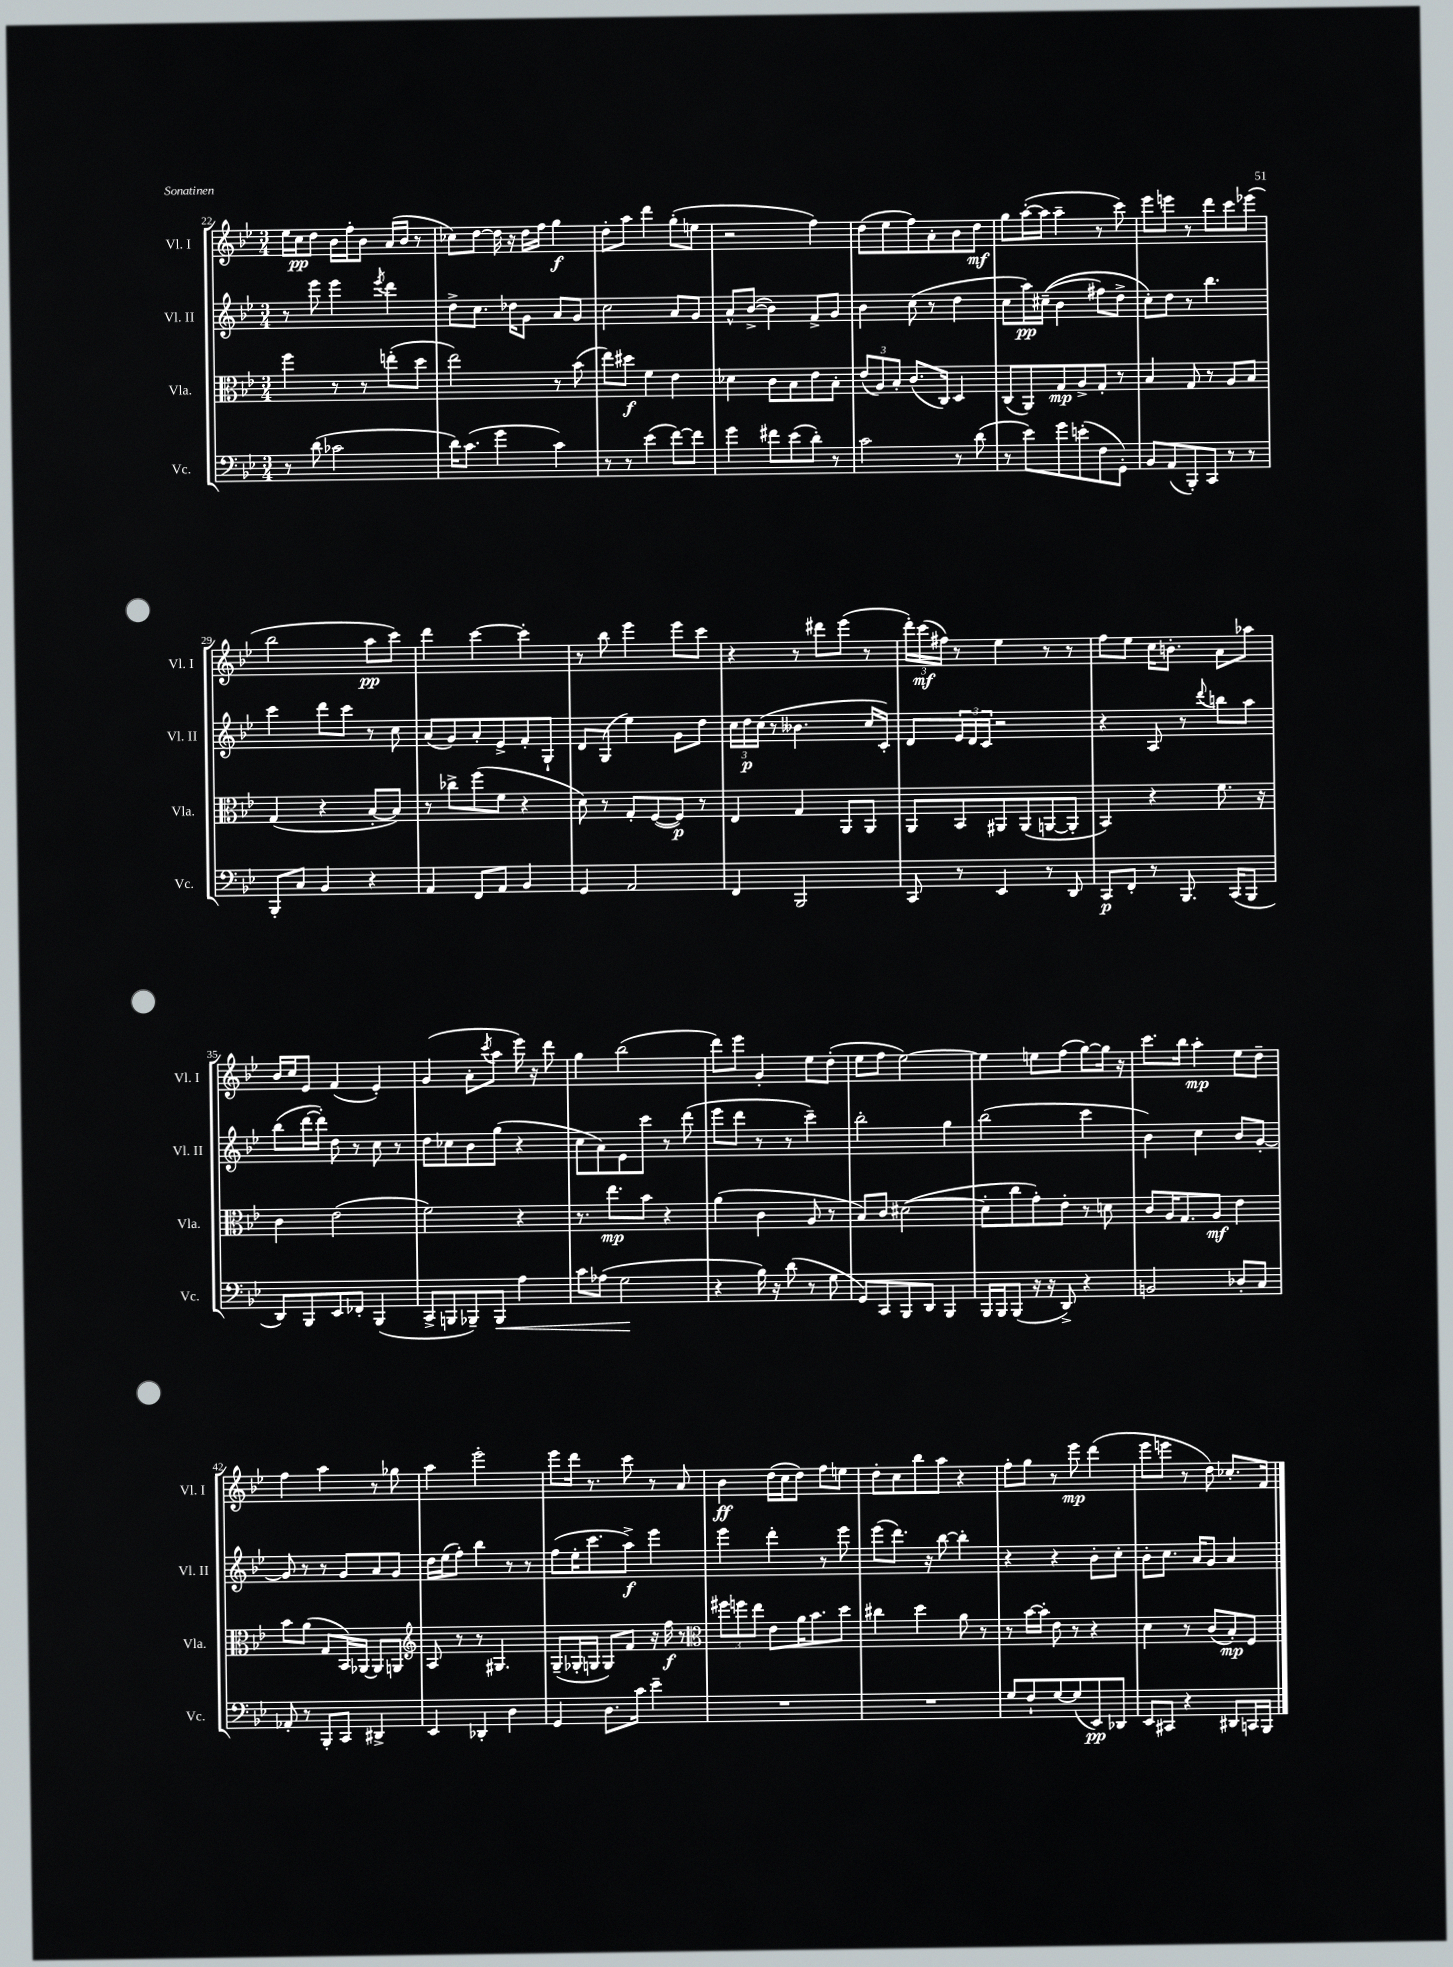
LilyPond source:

<<
\new StaffGroup <<
\new Staff = "s0" \with { instrumentName = "Vl. I" shortInstrumentName = "Vl. I" } {
    \clef treble \key bes \major \numericTimeSignature \time 3/4
    ees''16 c''16\pp d''8 bes'16 f''16-. bes'8 a'16( bes'16 r8 |
    ces''8) d''8~ d''16 r16 d''16 f''16 g''4\f |
    d''8-. a''8 d'''4 g''8-.( e''8 |
    r2 f''4) |
    d''8( ees''8 f''8) a'8-. bes'8 d''8\mf |
    g''8 a''16~-.( a''16 a''4-- r8 c'''8) |
    ees'''8 e'''8 r8 d'''8 c'''8 ees'''8( |
    bes''2 a''8\pp c'''8) |
    d'''4 c'''4~ c'''4-. |
    r8 bes''8 ees'''4 ees'''8 c'''8 |
    r4 r8 dis'''8 ees'''8( r8 |
    \tuplet 3/2 { d'''16-.) c'''16\mf( fis''16) } r8 ees''4 r8 r8 |
    f''8 ees''8 c''16 b'8.-. a'8 aes''8 |
    bes'16 c''16 ees'8 f'4( ees'4-.) |
    g'4( a'8-. \acciaccatura { c'''8 } a''8 ees'''16) r16 d'''8 |
    g''4 bes''2( |
    d'''8) ees'''8 g'4-. ees''8 d''8-.( |
    ees''8 f''8 ees''2~) |
    ees''4 e''8 f''8( g''8~) g''16 r16 |
    c'''8. bes''16 a''4-.\mp ees''8 d''8-- |
    f''4 a''4 r8 ges''8 |
    a''4 ees'''2-. |
    ees'''8 d'''16 r8. c'''8 r8 a'8 |
    bes'4\ff d''16( c''16 d''8) f''8 e''8 |
    d''8-. c''8 bes''8 a''8 r4 |
    f''8-. g''8 r8 ees'''8\mp d'''4( |
    ees'''8 e'''8 r8 d''8) ces''8.-. f'16 \bar "|." |
}
\new Staff = "s1" \with { instrumentName = "Vl. II" shortInstrumentName = "Vl. II" } {
    \clef treble \key bes \major \numericTimeSignature \time 3/4
    r8 ees'''8 ees'''4 \acciaccatura { ees'''8 } d'''4 |
    d''8-> c''8. des''16 g'8 a'8 g'8 |
    c''2 a'8 g'8 |
    a'8-^ bes'8~->( bes'4) f'8-> g'8 |
    bes'4 c''8( r8 d''4 |
    c''8 a''16\pp) cis''16--(\( bes'4 fis''8) d''8-> |
    c''8-.\) d''8 r8 bes''4. |
    c'''4 d'''8 c'''8 r8 c''8 |
    a'8( g'8) a'8-. ees'8-> f'8-. g8-! |
    d'8 g8( ees''4) g'8 d''8 |
    \tuplet 3/2 { c''16 d''16\p c''16( } r8 beses'4. c''16 c'16-.) |
    d'8 \tuplet 3/2 { ees'16 d'16 c'16 } r2 |
    r4 a8 r8 \appoggiatura { d'''8 } b''8 a''8 |
    bes''8( d'''16~ d'''16-.) d''8 r8 c''8 r8 |
    d''8 ces''8 bes'8 g''8( r4 |
    c''8 a'8) ees'8 c'''8 r8 d'''8( |
    ees'''8 d'''8 r8 r8 c'''4--) |
    bes''2-. g''4 |
    bes''2( c'''4 |
    bes'4) c''4 bes'8 g'8~-. |
    g'8 r8 r8 g'8 a'8 g'8 |
    d''16 ees''16( f''8-.) bes''4 r8 r8 |
    f''8( ees''16-. c'''8. a''8->\f) ees'''4 |
    ees'''4 d'''4-. r8 ees'''8 |
    ees'''8( d'''8.) r16 bes''8~ bes''4-. |
    r4 r4 bes'8-. c''8-. |
    bes'8-. c''8. a'16 g'8 a'4 \bar "|." |
}
\new Staff = "s2" \with { instrumentName = "Vla." shortInstrumentName = "Vla." } {
    \clef alto \key bes \major \numericTimeSignature \time 3/4
    f''4 r8 r8 e''8-.( d''8 |
    ees''2) r8 bes'8( |
    ees''8) dis''8\f f'4 ees'4 |
    des'4 c'8 bes8 ees'8 bes8-. |
    \tuplet 3/2 { ees'8( a8) bes8-. } c'8.( c16) d4 |
    c8( a,8) g8\mp a8-> g8-. r8 |
    bes4 g8 r8 a8 bes8 |
    g4( r4 bes8~-. bes8) |
    r8 ces''8-> f''8( f'8 r4 |
    d'8) r8 g8-. f8~( f8\p) r8 |
    ees4 g4 a,8 a,8 |
    a,8 bes,8 ais,8 ais,8( a,8~ a,8-. |
    bes,4) r4 f'8. r16 |
    c'4 ees'2( |
    f'2) r4 |
    r8. ees''8.\mp bes'8 r4 |
    a'4( c'4 a8 r8 |
    bes8) c'8 dis'2~( |
    dis'8-. c''8 g'8-.) ees'8-. r8 d'8 |
    c'8 a16 g8. a8\mf ees'4 |
    bes'8 a'8( g8 bes,16) aes,16~ aes,8 a,8 |
    \clef treble a8 r8 r8 gis4. |
    g8--( ges16-. g16 g8) f'8 r16 f''16\f r8 |
    \clef alto \tuplet 3/2 { fis''8 f''8 ees''8 } ees'8 a'16 bes'8. d''8 |
    cis''4 d''4 a'8 r8 |
    r8 bes'16~ bes'16-. ees'8 r8 r4 |
    d'4 r8 c'8( bes8-.\mp) f8 \bar "|." |
}
\new Staff = "s3" \with { instrumentName = "Vc." shortInstrumentName = "Vc." } {
    \clef bass \key bes \major \numericTimeSignature \time 3/4
    r8 d'8( ces'2 |
    d'16) c'8.( g'4 c'4) |
    r8 r8 ees'4( f'8~) f'8 |
    g'4 fis'8 ees'8( d'8-.) r8 |
    c'2 r8 d'8( |
    r8 ees'8) g'8 e'8-.( f8 g,8-.) |
    bes,8 a,8( bes,,8-.) c,8 r8 r8 |
    bes,,8-. c8 bes,4 r4 |
    a,4 f,8 a,8 bes,4 |
    g,4 a,2 |
    f,4 bes,,2 |
    c,8 r8 ees,4 r8 d,8 |
    c,8\p f,8-. r8 bes,,8. c,16( bes,,8 |
    d,8) bes,,8 ees,8 fes,8-. bes,,4( |
    c,8-> b,,8 bes,,8--) bes,,8\< a4 |
    c'8 aes8( g2\! |
    r4 bes16) r16 d'8( r8 g8 |
    g,8) c,8 bes,,8 d,8 bes,,4 |
    bes,,16 bes,,16 bes,,8( r16 r16 d,8->) r4 |
    b,2 des8-. c8 |
    aes,8-. r8 bes,,8-. c,8 dis,4-> |
    ees,4 des,4-. d4 |
    g,4 d8. c'16 ees'4-- |
    R2. |
    R2. |
    g8 f8-! g8~ g8( ees,8\pp) des,8 |
    ees,8 cis,8 r4 dis,8 c,16 bes,,16 \bar "|." |
}
>>
>>
\layout { \context { \Score currentBarNumber = #22 } }
